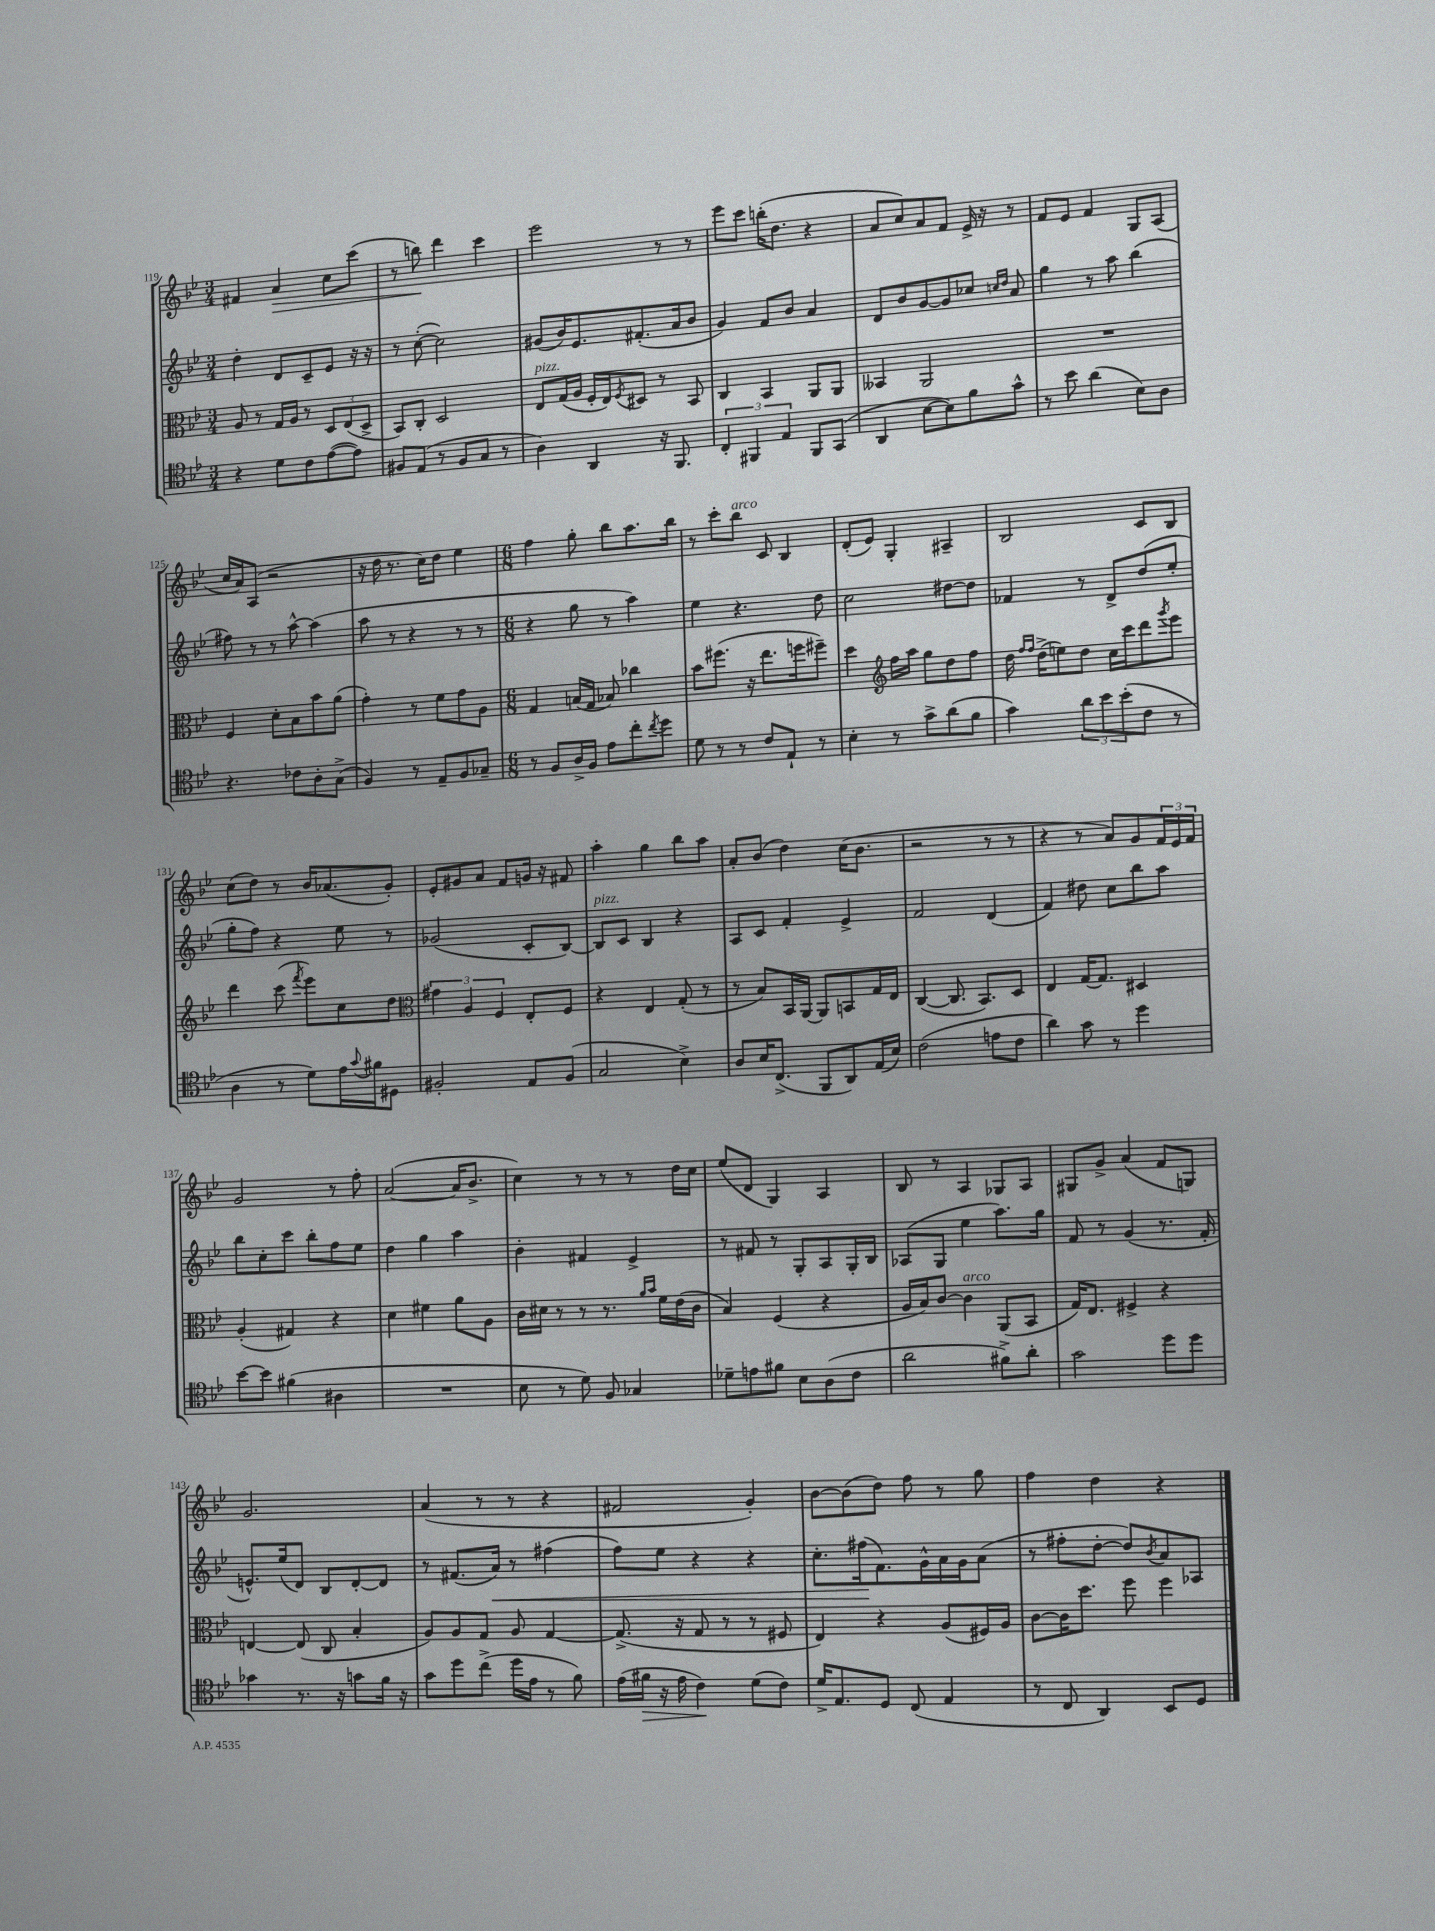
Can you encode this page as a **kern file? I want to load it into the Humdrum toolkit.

**kern	**dynam	**kern	**kern	**dynam	**kern	**dynam
*part4	*part4	*part3	*part2	*part2	*part1	*part1
*staff4	*staff4	*staff3	*staff2	*staff2	*staff1	*staff1
*clefC4	*	*clefC3	*clefG2	*	*clefG2	*
*k[b-e-]	*	*k[b-e-]	*k[b-e-]	*	*k[b-e-]	*
*M3/4	*	*M3/4	*M3/4	*	*M3/4	*
=119	=119	=119	=119	=119	=119	=119
4r	.	8A/	4dd'\	.	4f#X/	.
.	.	8r	.	.	.	.
!	!	!	!	!	!	!LO:HP:b
8d\L	.	16G/LL	8d/L	.	4a/	>
.	.	16A/JJ	.	.	.	.
8c\	.	8r	8c~/	.	.	.
([8e-\	.	12D/L	8e-/J	.	8cc\L	.
.	.	(12E-/	.	.	.	.
8e-\J])	.	.	16r	.	(8ccc\J	.
.	.	12D^/J	.	.	.	.
.	.	.	16r	.	.	.
=120	=120	=120	=120	=120	=120	=120
8F#X/L	.	8BB-/L)	8r	.	8r	.
(8E-/J	.	8C'/J	([8cc'\	.	8bbn\)	.
8r	.	2D/	2cc\])	.	4ddd\	]
8F#/L	.	.	.	.	.	.
8G/J	.	.	.	.	4ccc\	.
8r	.	.	.	.	.	.
=121	=121	=121	=121	=121	=121	=121
!	!	!LO:TX:a:i:t=pizz.	!	!	!	!
4A\)	.	8E-/L	(8g#X/L	.	2eee-\	.
.	.	(16G/L	16b-/K)	.	.	.
.	.	16A/JJ	8.e-/	.	.	.
4AA/	.	16F'/LL	.	.	.	.
.	.	16E-/J)	.	.	.	.
.	.	8qF/	.	.	.	.
.	.	8D#X/J	(8.f#X'/	.	.	.
16r	.	8r	.	.	8r	.
8.FF/	.	.	16a/k	.	.	.
.	.	8BB-/	8b-/J	.	8r	.
=122	=122	=122	=122	=122	=122	=122
6C'/	.	4C/	4g/)	.	8eee-\L	.
.	.	.	.	.	8ccc\J	.
6FF#X/	.	.	.	.	.	.
.	.	4BB-/	8f/L	.	(16bbn'\KL	.
.	.	.	.	.	8.dd\J	.
6E-/	.	.	.	.	.	.
.	.	.	8b-/J	.	.	.
8FF#/L	.	8AA/L	4a/	.	4r	.
(8GG/J	.	8AA/J	.	.	.	.
=123	=123	=123	=123	=123	=123	=123
4AA/	.	4BB--X/	8d/L	.	8a/L	.
.	.	.	8b-/	.	8cc/)	.
[8B-\L	.	2AA/	[8g/	.	8a/	.
8B-\])	.	.	8g/]	.	8f/J	.
8f\	.	.	8cc-X/J	.	16e-^/	.
.	.	.	.	.	16r	.
.	.	.	16qqccn/LL	.	.	.
.	.	.	16qqdd/JJ	.	.	.
8g^^\J	.	.	8a/	.	8r	.
=124	=124	=124	=124	=124	=124	=124
8r	.	2.r	4gg\	.	8f/L	.
8b-\	.	.	.	.	8e-/J	.
(4a\	.	.	8r	.	4f/	.
.	.	.	8aa\	.	.	.
8B-\L)	.	.	(4bb-\	.	8G/L	.
8A\J	.	.	.	.	(8A/J	.
!!LO:LB:g=z
=125	=125	=125	=125	=125	=125	=125
4.r	.	4F/	8ff#X\)	.	16cc/LL	.
.	.	.	.	.	16a/J)	.
.	.	.	8r	.	(8A/J	.
.	.	8d'\L	8r	.	2r	.
8c-X\L	.	8B-\	[8aa^^\	.	.	.
8A'\	.	8b-\	(4aa\]	.	.	.
(8G^\J	.	(8a\J	.	.	.	.
=126	=126	=126	=126	=126	=126	=126
4F/)	.	4g'\)	8aa\	.	16r	.
.	.	.	.	.	16dd\	.
.	.	.	8r	.	8.r	.
8r	.	8r	4r	.	.	.
.	.	.	.	.	16cc\KL)	.
8E-~/L	.	8f\L	.	.	8dd\J	.
8F/	.	8g\	8r	.	4ee-\	.
8G-X~/J	.	8A\J	8r	.	.	.
=127	=127	=127	=127	=127	=127	=127
*M6/8	*	*M6/8	*M6/8	*	*M6/8	*
8r	.	4G/	4r	.	4ff\	.
8F/L	.	.	.	.	.	.
16A^/L	.	(16Bn/LL	8gg\	.	8gg'\	.
16F/JJ	.	16G/JJ	.	.	.	.
8e-\L	.	8B-X/)	8r	.	8bb-\L	.
8cc'\	.	4cc-X\	4aa\)	.	8.aa\	.
8qcc/	.	.	.	.	.	.
8dd\J	.	.	.	.	.	.
.	.	.	.	.	16bb-\Jk	.
=128	=128	=128	=128	=128	=128	=128
8d\	.	8b-\L	4ee-\	.	8r	.
8r	.	(8.ff#X\J	.	.	8ccc'\L	.
!	!	!	!	!	!LO:TX:a:i:t=arco	!
8r	.	.	4.r	.	8bb-\J	.
.	.	16r	.	.	.	.
8c/L	.	8.ee-\L	.	.	8c/	.
8E-`/J	.	.	.	.	4B-/	.
.	.	16ffn\k	.	.	.	.
8r	.	8ff#X~\J)	8dd\	.	.	.
=129	=129	=129	=129	=129	=129	=129
4B-'\	.	4dd\	2cc\	.	(8d'/L	.
.	.	.	.	.	8e-/J)	.
*	*	*clefG2	*	*	*	*
8r	.	16ff\LL	.	.	4G'/	.
.	.	16aa\JJ	.	.	.	.
8g^\L	.	8gg\L	.	.	.	.
(8a\	.	8dd\	[8dd#X\L	.	4A#X~/	.
8f\J	.	8ff\J	8dd#\J]	.	.	.
=130	=130	=130	=130	=130	=130	=130
4g\)	.	16dd\	4f-X/	.	2B-/	.
.	.	16qqff/LL	.	.	.	.
.	.	16qqff/JJ	.	.	.	.
.	.	(16dd^\KL	.	.	.	.
.	.	8een\)	.	.	.	.
12a\L	.	8dd\J	8r	.	.	.
12b-\	.	.	.	.	.	.
.	.	16cc\LL	8d^/L	.	.	.
(12b-'\	.	.	.	.	.	.
.	.	16ccc\J	.	.	.	.
8c\J	.	8ddd\	(8dd/	.	8c/L	.
.	.	8qggg/	.	.	.	.
8r	.	8eee-\J	8ee-'/J	.	8B-/J	.
!!LO:LB:g=z
=131	=131	=131	=131	=131	=131	=131
4A\	.	4ddd\	8gg'\L	.	(8cc\L	.
.	.	.	8ff\J)	.	8dd\J)	.
8r	.	(8ccc\	4r	.	8r	.
.	.	8qfff/	.	.	.	.
8d\L)	.	8eee-\L)	.	.	16b-/KL	.
.	.	.	.	.	(8.a-X/	.
16e-\L	.	8cc\	8ee-\	.	.	.
8qqg/	.	.	.	.	.	.
16f#X\J	.	.	.	.	.	.
8D#X\J	.	8dd\J	8r	.	8g'/J)	.
=132	=132	=132	=132	=132	=132	=132
*	*	*clefC3	*	*	*	*
2F#X'/	.	6g#X\	(2g-X/	.	8e-'/L	.
.	.	.	.	.	8g#X/	.
.	.	6A/	.	.	.	.
.	.	.	.	.	8a/J	.
.	.	6F/	.	.	.	.
.	.	.	.	.	8f/L	.
8E-/L	.	8E-'/L	8c'/L	.	16gn/Jk	.
.	.	.	.	.	16r	.
(8F#/J	.	8F/J	[8B-/J)	.	8f#X/	.
=133	=133	=133	=133	=133	=133	=133
!	!	!	!LO:TX:a:i:t=pizz.	!	!	!
2G/	.	4r	8B-/L]	.	4aa'\	.
.	.	.	8c/J	.	.	.
.	.	4E-/	4B-/	.	4gg\	.
4B-^\)	.	(8G'/	4r	.	8bb-\L	.
.	.	8r	.	.	8aa\J	.
=134	=134	=134	=134	=134	=134	=134
8A/L	.	8r	8A/L	.	8a'/L	.
16B-/K	.	8B-/L)	8c/J	.	(8b-/J	.
(8.C^/J	.	.	.	.	.	.
.	.	16BB-/L	4f'/	.	4dd\)	.
.	.	[16AA/JJ	.	.	.	.
8FF/L	.	8AA/L]	.	.	.	.
8AA/)	.	8BBn/	4e-^/	.	(16cc\KL	.
.	.	.	.	.	8.b-\J	.
(16E-/L	.	16G/L	.	.	.	.
16B-/JJ)	.	16E-/JJ	.	.	.	.
=135	=135	=135	=135	=135	=135	=135
(2c\	.	([4C/	2f/	.	2r	.
.	.	8.C/]	.	.	.	.
.	.	8.BB-/L)	.	.	.	.
8en\L	.	.	(4d/	.	8r	.
8c\J	.	8D/J	.	.	8r	.
=136	=136	=136	=136	=136	=136	=136
4a\)	.	4E-/	4f/)	.	4r	.
8g\	.	[16G/KL	8dd#X\	.	8r	.
.	.	8.G/J]	.	.	.	.
8r	.	.	8cc\L	.	8a/L)	.
4dd\	.	4D#X/	8bb-\	.	8g/	.
.	.	.	8aa\J	.	24f/L	.
.	.	.	.	.	24e-/	.
.	.	.	.	.	24f/JJ	.
!!LO:LB:g=z
=137	=137	=137	=137	=137	=137	=137
[8b-\L	.	(4A'/	8bb-\L	.	2g/	.
8b-\J]	.	.	8cc'\	.	.	.
(4f#X\	.	4G#X/)	8ccc\J	.	.	.
.	.	.	8bb-'\L	.	.	.
4A#X\	.	4r	8ff\	.	8r	.
.	.	.	8ee-\J	.	8ff'\	.
=138	=138	=138	=138	=138	=138	=138
2.r	.	4d\	4dd\	.	([2a/	.
.	.	4f#X\	4gg\	.	.	.
.	.	8a\L	4aa\	.	16a/KL]	.
.	.	.	.	.	8.b-^/J	.
.	.	8A\J	.	.	.	.
=139	=139	=139	=139	=139	=139	=139
8B-\	.	16c\LL	4b-'\	.	4cc\)	.
.	.	16d#X\JJ	.	.	.	.
8r	.	8r	.	.	.	.
8d\)	.	8r	4f#X/	.	8r	.
8F/	.	8.r	.	.	8r	.
4G-X/	.	.	4e-^/	.	8r	.
.	.	16qqa/LL	.	.	.	.
.	.	16qqb-/JJ	.	.	.	.
.	.	16f\LL	.	.	.	.
.	.	(16e-\	.	.	16dd\LL	.
.	.	16c\JJ	.	.	16cc\JJ	.
=140	=140	=140	=140	=140	=140	=140
8d-X~\L	.	4B-/)	8r	.	(8ee-/L	.
8en\	.	.	8f#X/	.	8d/J	.
8f#X\J	.	(4F/	8r	.	4G/)	.
8B-\L	.	.	8G'/L	.	.	.
(8A\	.	4r	8A/	.	4A/	.
8c\J	.	.	16G'/L	.	.	.
.	.	.	16B-/JJ	.	.	.
=141	=141	=141	=141	=141	=141	=141
2a\	.	16A/LL	(8A-X/L	.	8B-/	.
.	.	16B-/J)	.	.	.	.
.	.	[8c/J	8G/J	.	8r	.
!	!	!LO:TX:a:i:t=arco	!	!	!	!
.	.	4c\]	4ee-\	.	4A/	.
8f#X^\L)	.	(8AA/L	8.aa\L)	.	8G-X/L	.
8a'\J	.	8BB-/J	.	.	8A/J	.
.	.	.	16gg\Jk	.	.	.
=142	=142	=142	=142	=142	=142	=142
2g\	.	16G/KL)	8f/	.	8G#X/L	.
.	.	8.E-/J	.	.	.	.
.	.	.	8r	.	8g^/J	.
.	.	4F#X^/	(4g/	.	(4a/	.
8dd\L	.	4r	8.r	.	8f/L	.
8dd\J	.	.	.	.	8Gn/J)	.
.	.	.	16f'/	.	.	.
!!LO:LB:g=z
=143	=143	=143	=143	=143	=143	=143
4g-X\	.	[4En/	8.en^^/L)	.	2.g/	.
.	.	.	(16ee-/k	.	.	.
8.r	.	(8E/]	8d/J)	.	.	.
.	.	8C/	8B-/L	.	.	.
16r	.	.	.	.	.	.
8gn\L	.	4B-'/	[8d'/	.	.	.
16f\Jk	.	.	8d/J]	.	.	.
16r	.	.	.	.	.	.
=144	=144	=144	=144	=144	=144	=144
8g\L	.	8A/L)	8r	.	(4a/	.
8dd\	.	8A/	(8.f#X/L	.	.	.
(8cc^\J	.	8G/J	.	.	8r	.
!	!	!	!	!LO:HP:b	!	!
.	.	.	16a/Jk)	<	.	.
16dd\LL	.	8A/	8r	.	8r	.
16e-\JJ	.	.	.	.	.	.
8r	.	[4G/	(4ff#X\	.	4r	.
8f\)	.	.	.	.	.	.
=145	=145	=145	=145	=145	=145	=145
(16e-\LL	.	(8.G^/]	8ff\L)	.	2f#X/	.
!	!LO:HP:b	!	!	!	!	!
16f#X\JJ	>	.	.	.	.	.
16r	.	.	8ee-\J	.	.	.
16e-\	.	16r	.	.	.	.
4c\)	.	8G/	4r	.	.	.
.	.	8r	.	.	.	.
(8d\L	]	8r	4r	.	4g'/)	.
8c\J)	.	8F#X/	.	.	.	.
=146	=146	=146	=146	=146	=146	=146
16d^/KL	.	4E-/)	8.cc'\L	.	[8b-\L	.
8.E-/	.	.	.	.	.	.
.	.	.	.	.	(8b-\]	.
.	.	.	(16ff#X\k	.	.	.
8D/J	.	4r	8.f\)	[	8dd\J)	.
(8C/	.	.	.	.	8ff\	.
.	.	.	16g^^\L	.	.	.
4E-/	.	(8A/L	16a\	.	8r	.
.	.	.	16g\J	.	.	.
.	.	16F#X/L)	(8a\J	.	8gg\	.
.	.	16A/JJ	.	.	.	.
=147	=147	=147	=147	=147	=147	=147
8r	.	[8c\L	8r	.	4ff\	.
8C/	.	16c\K]	8ff#X'\L	.	.	.
.	.	8.dd\J	.	.	.	.
4AA/)	.	.	[8dd'\J	.	4dd\	.
.	.	8ff\	8dd/L])	.	.	.
.	.	.	8qb-/	.	.	.
8BB-/L	.	4ff\	8a/	.	4r	.
8D/J	.	.	8A-X/J	.	.	.
==	==	==	==	==	==	==
*-	*-	*-	*-	*-	*-	*-
